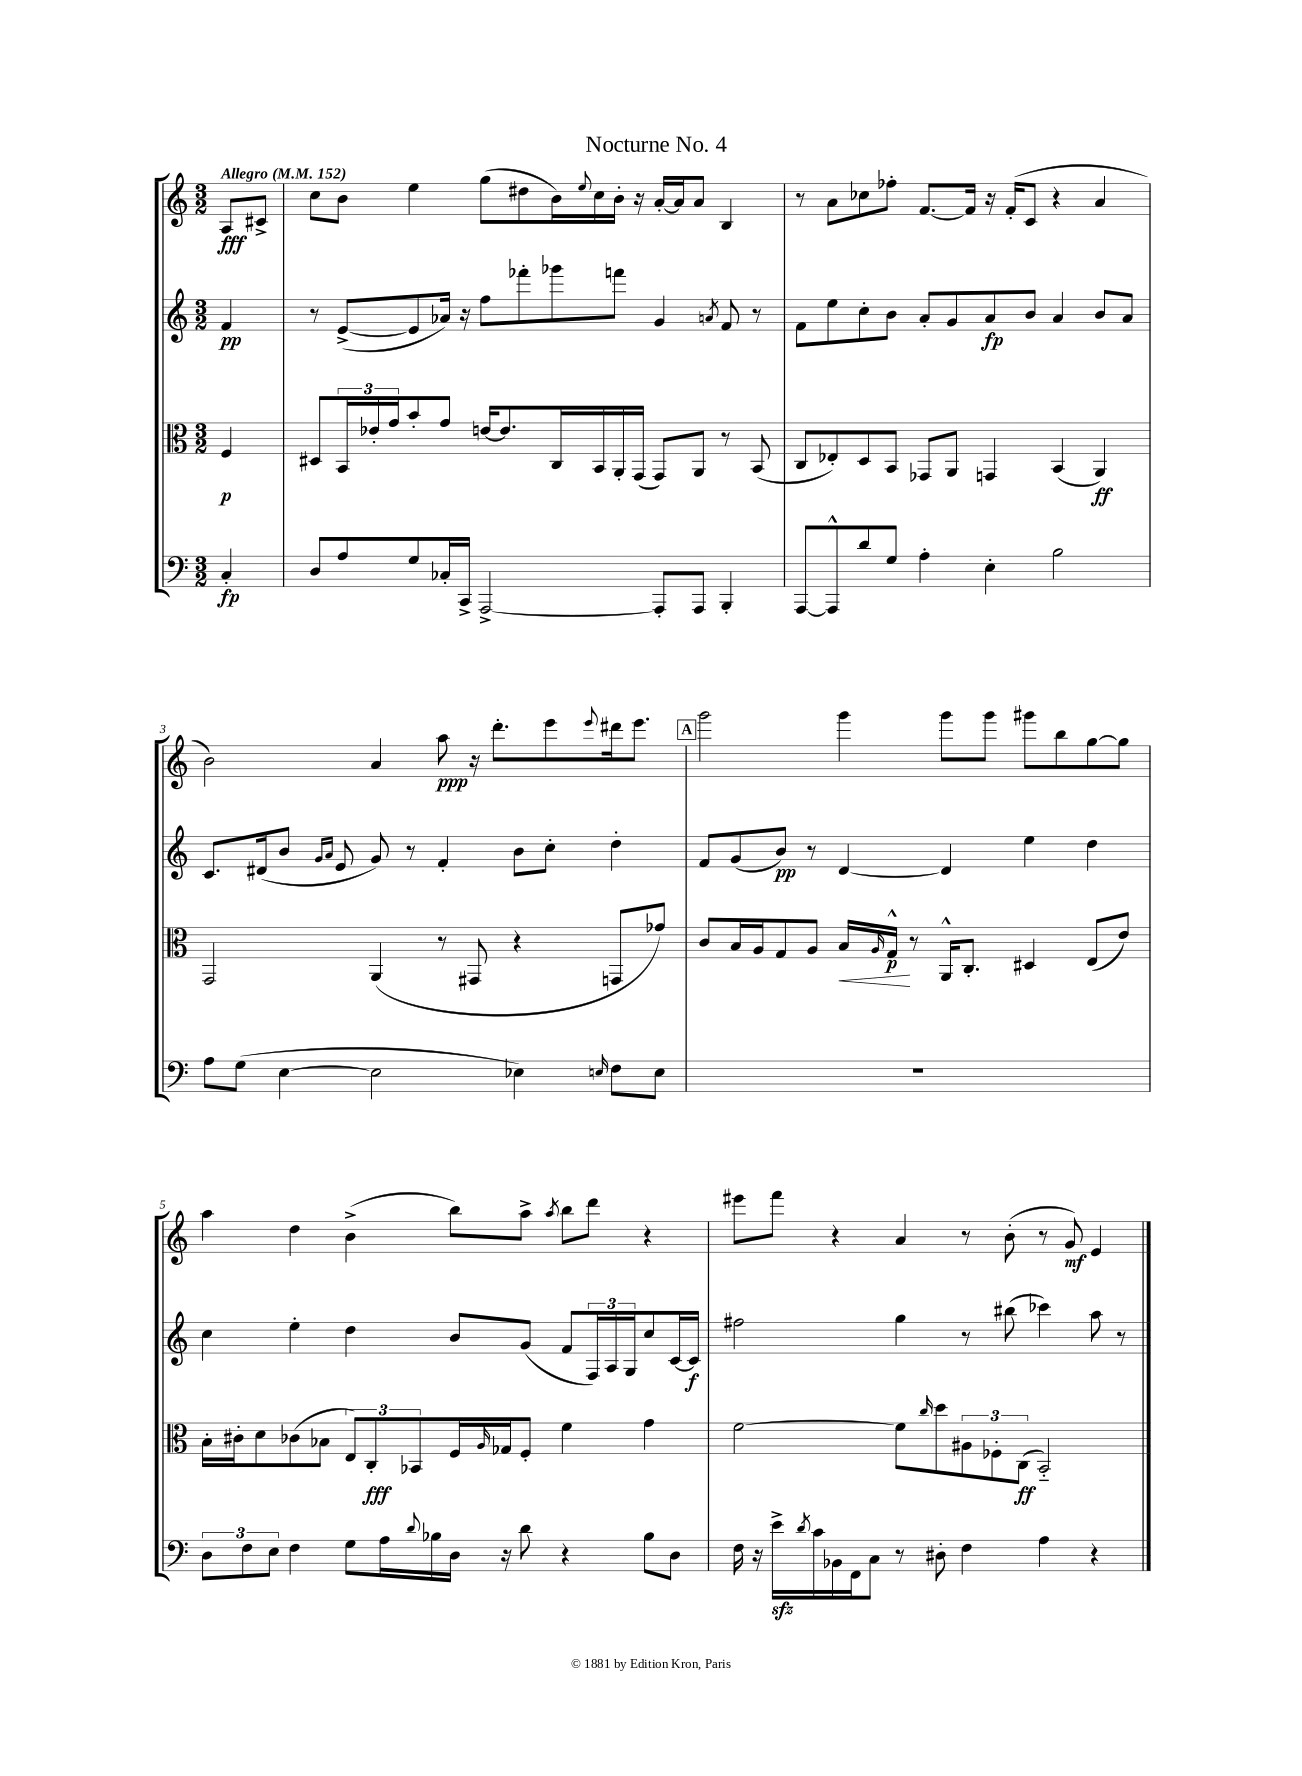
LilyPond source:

\header { title = "Nocturne No. 4" }
<<
\new StaffGroup <<
\new Staff = "s0" {
    \clef treble \key c \major \numericTimeSignature \time 3/2 \partial 4 \tempo "Allegro" 4 = 152
    a8\fff cis'8-> |
    c''8 b'8 e''4 g''8( dis''8 b'16) \appoggiatura { e''8 } c''16 b'16-. r16 a'16~-. a'16 a'8 b4 |
    r8 a'8 ces''8 fes''8-. f'8.~ f'16 r16 f'16-.( c'8 r4 a'4 |
    b'2) a'4 a''8\ppp r16 d'''8.-. e'''8 \appoggiatura { e'''8 } dis'''16 e'''8. |
    \mark \markup { \box "A" } g'''2 g'''4 g'''8 g'''8 gis'''8 b''8 g''8~ g''8 |
    a''4 d''4 b'4->( b''8) a''8-> \acciaccatura { a''8 } b''8 d'''8 r4 |
    eis'''8 f'''8 r4 a'4 r8 b'8-.( r8 g'8\mf) e'4 \bar "|." |
}
\new Staff = "s1" {
    \clef treble \key c \major \numericTimeSignature \time 3/2 \partial 4
    f'4\pp |
    r8 e'8~->( e'8 aes'16) r16 f''8 fes'''8-. ges'''8 f'''8 g'4 \acciaccatura { a'8 } f'8 r8 |
    f'8 e''8 c''8-. b'8 a'8-. g'8 a'8\fp b'8 a'4 b'8 a'8 |
    c'8. dis'16( b'8 \grace { g'16 a'16 } e'8 g'8) r8 f'4-. b'8 c''8-. d''4-. |
    \mark \markup { \box "A" } f'8 g'8( b'8\pp) r8 d'4~ d'4 e''4 d''4 |
    c''4 e''4-. d''4 b'8 g'8( f'8 \tuplet 3/2 { f16) a16 g16 } c''8 c'16~ c'16\f |
    fis''2 g''4 r8 bis''8( ces'''4) a''8 r8 \bar "|." |
}
\new Staff = "s2" {
    \clef alto \key c \major \numericTimeSignature \time 3/2 \partial 4
    f4\p |
    dis8 \tuplet 3/2 { b,16 ees'16-. g'16 } b'8-. g'8 e'16~ e'8. c16 b,16 a,16-. g,16( g,8) a,8 r8 b,8( |
    c8 ees8-.) d8 b,8 ges,8 a,8 g,4 b,4( a,4\ff) |
    g,2 a,4( r8 gis,8 r4 g,8 ges'8) |
    \mark \markup { \box "A" } c'8 b16 a16 g8 a8 b16\< \grace { a16 } g16-^\p\! r8 a,16-^ c8.-. dis4 e8( e'8) |
    b16-. cis'16-. d'8 ces'8( bes8 \tuplet 3/2 { e8) c8-.\fff bes,8 } f16 \grace { a16 } ges16 f8-. f'4 g'4 |
    f'2~ f'8 \grace { c''16 } d''8 \tuplet 3/2 { ais8 fes8-. c8\ff( } b,2-_) \bar "|." |
}
\new Staff = "s3" {
    \clef bass \key c \major \numericTimeSignature \time 3/2 \partial 4
    c4-.\fp |
    d8 a8 g8 ces16-. c,16-> a,,2~-> a,,8-. a,,8 b,,4-. |
    a,,8~ a,,8-^ d'8 g8 a4-. e4-. b2 |
    a8 g8( e4~ e2 ees4) \grace { e16 } f8 e8 |
    \mark \markup { \box "A" } R1. |
    \tuplet 3/2 { d8 f8 e8 } f4 g8 a16 \appoggiatura { d'8 } bes16 d16 r16 d'8 r4 bes8 d8 |
    f16 r16 e'16->\sfz \acciaccatura { d'8 } c'16 bes,16 f,16 c8 r8 dis8-. f4 a4 r4 \bar "|." |
}
>>
>>
